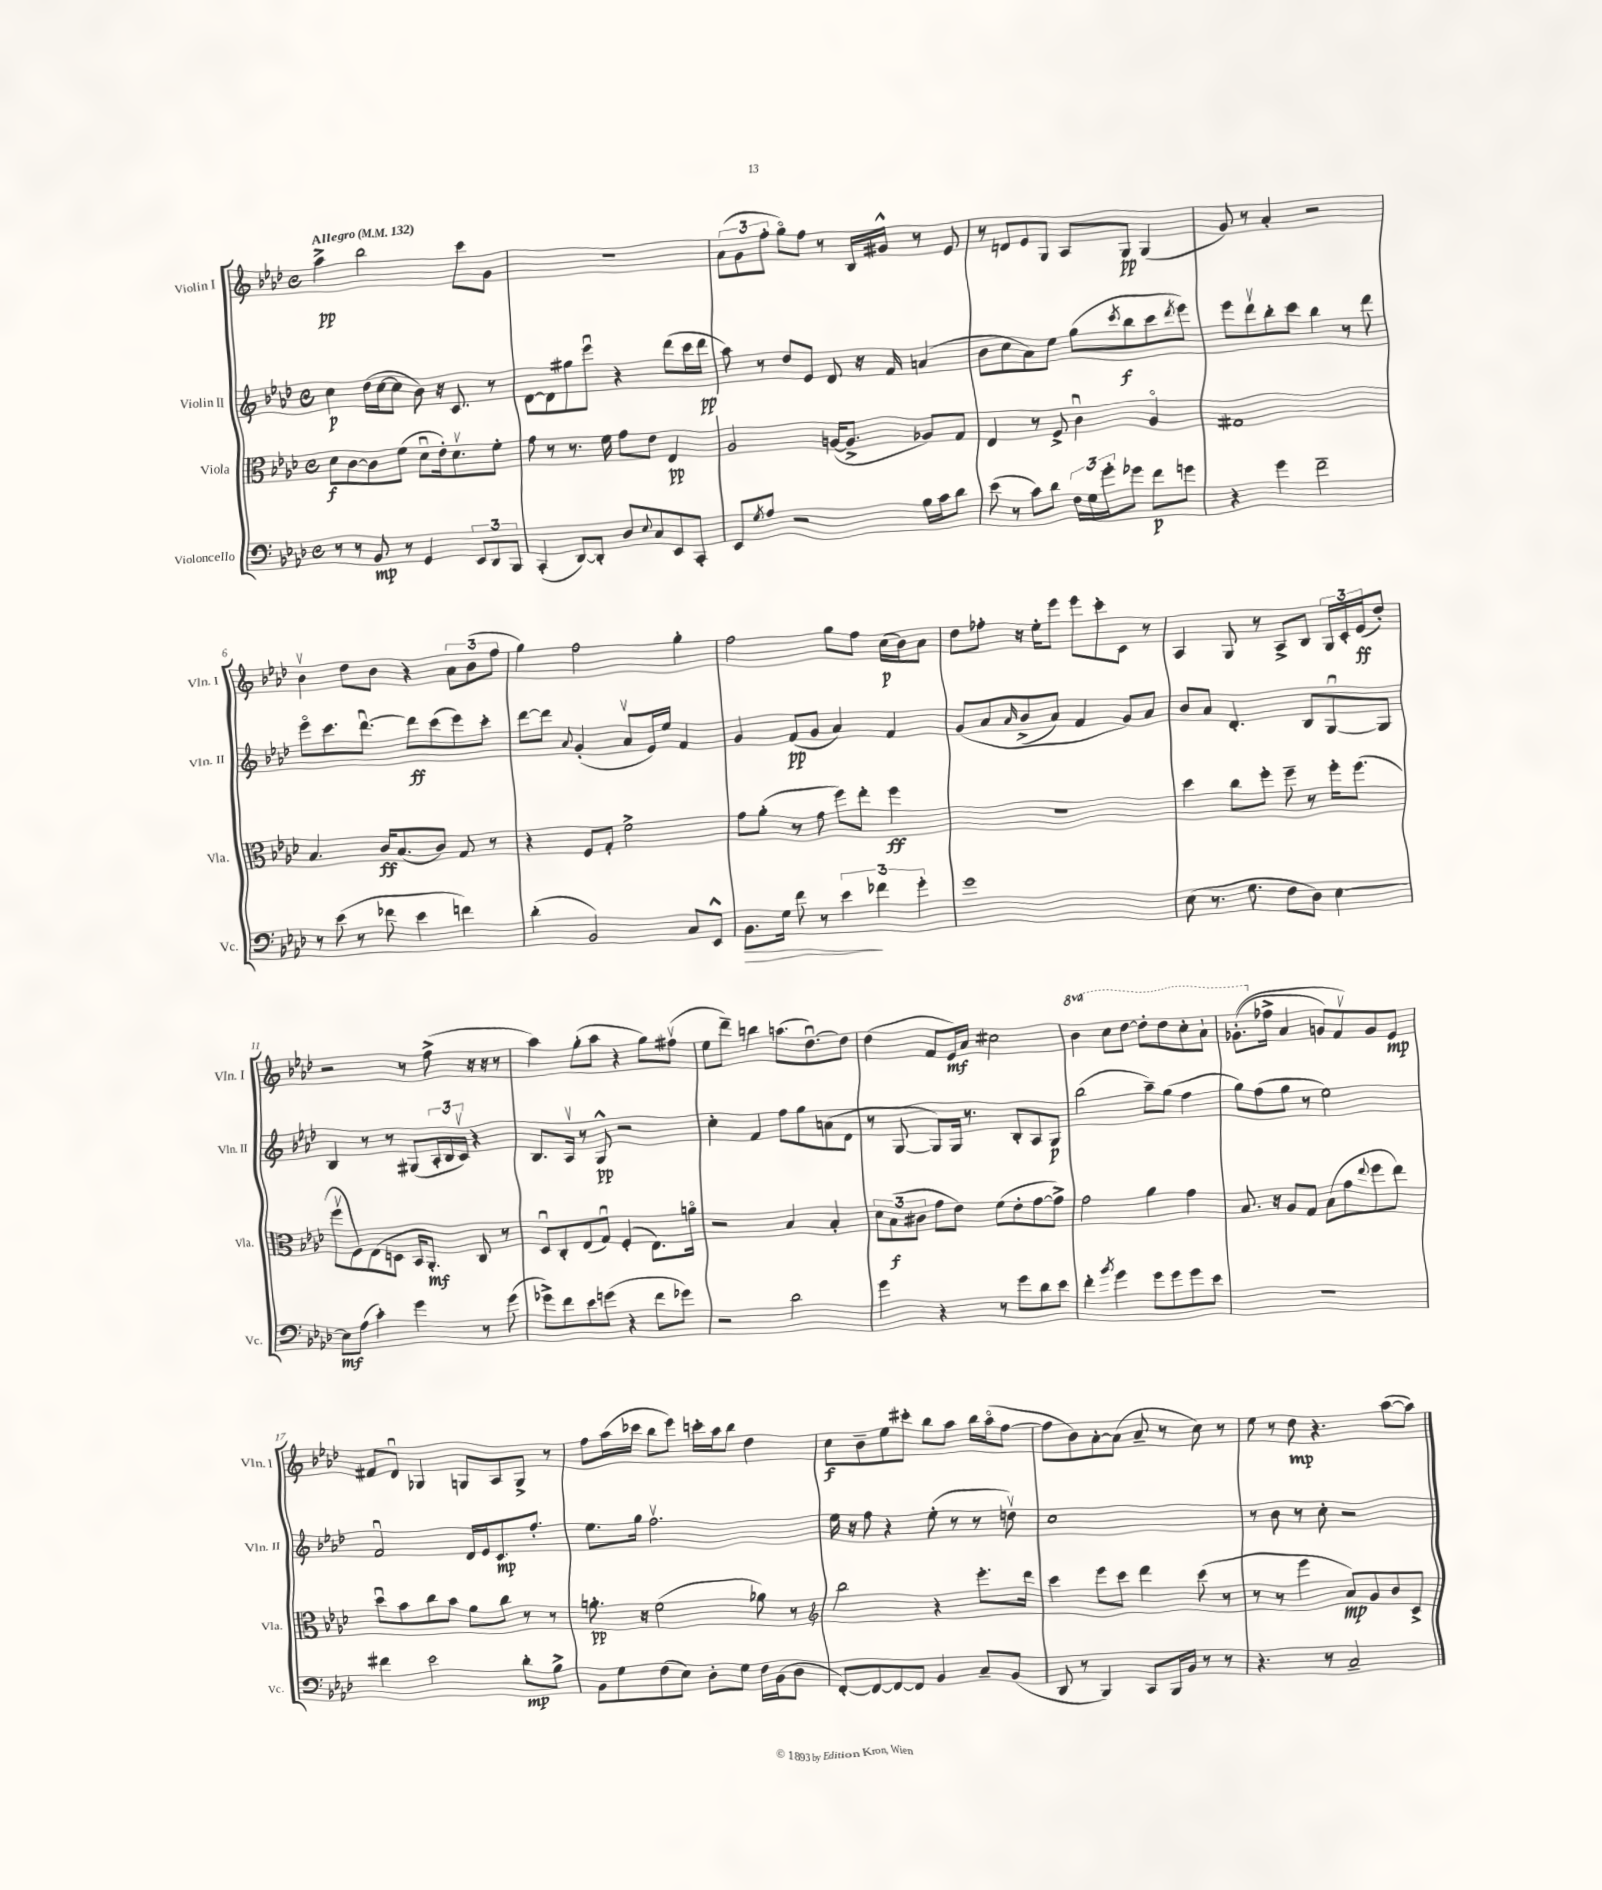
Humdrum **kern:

**kern	**kern	**kern	**kern
*staff4	*staff3	*staff2	*staff1
*clefF4	*clefC3	*clefG2	*clefG2
*k[b-e-a-d-]	*k[b-e-a-d-]	*k[b-e-a-d-]	*k[b-e-a-d-]
*M4/4	*M4/4	*M4/4	*M4/4
*met(c)	*met(c)	*met(c)	*met(c)
*MM132	*MM132	*MM132	*MM132
8r	8d-	4cc	4aa-^
8r	[8c	.	.
8BB-	8c]	(16dd-	2bb-
.	.	[16cc	.
8r	(8f	8cc]	.
4GG	8d-u	8b-)	.
.	16e-')	16r	.
.	8.d-v	8.c	.
12EE-	.	.	8ccc
12DD-	.	.	.
.	8f'	8r	8g
12BBB-	.	.	.
=	=	=	=
(4CC'	8g	[8d-	1r
.	8r	8d-]	.
[8DD-)	8.r	8gg#	.
8DD-']	.	8eee-u	.
.	16f	.	.
8D-	8g	4r	.
8qqE-	.	.	.
8C	8e-	.	.
8EE-	4E-	(8ddd-	.
8CC'	.	16ccc	.
.	.	16ddd-	.
=	=	=	=
8EE-	2A-	8aa-)	(12a-
.	.	.	12g
8qG	.	.	.
8A-	.	8r	.
.	.	.	12ff'
2r	.	8dd-	8ggo)
.	.	8e-	8ff
.	([16A	8d-	8r
.	8.A^]	.	.
.	.	16r	16B-
.	.	16f	16g#^^
16B-	8A-)	(4a	8r
16c	.	.	.
8d-	8G	.	8e-
=	=	=	=
(8e-	4E-	8b-	8r
8r	.	8cc	8d
8c)	8r	8a-)	8e-
8d-	8F^	8ee-	8G
24F	4cu	(8gg	8A-
24G	.	.	.
24g'	.	.	.
.	.	8qccc	.
8g-	.	8bb-	8G
8f	4A-o	8ccc	(4G
.	.	8qddd-	.
8g	.	8eee-)	.
=	=	=	=
4r	1G#	8eee-	8g)
.	.	8ddd-v	8r
4g	.	8bb-'	4a-'
.	.	8ccc	.
2f~	.	4bb-	2r
.	.	8r	.
.	.	8ddd-	.
=	=	=	=
8r	4.B-	8eee-o	4b-v
(8e-	.	8.ccc	.
8r	.	.	8dd-
.	.	[8.ddd-u	.
8f-	16c	.	8b-
.	(8.B-	.	.
4e-	.	8ddd-]	4r
.	8c)	(8ccc	.
4f)	8G	8eee-)	12a-
.	.	.	(12b-
.	8r	8ccc'	.
.	.	.	12ff
=	=	=	=
(4d-'	4r	[8ddd-	4gg)
.	.	8ddd-]	.
.	.	8qqa-	.
2BB-)	8F	(4g'	2ff
.	8G'	.	.
.	2f^	8a-v	.
.	.	16e-)	.
.	.	16ee-	.
8C	.	4f	4gg'
8EE-^^	.	.	.
=	=	=	=
8.BB-	8g	4g	2ff
.	(8a-'	.	.
16G	.	.	.
8f	8r	(8f	.
8r	8g	8g	.
6e-	8ff)	4a-)	8gg
.	8ee-'	.	8ff
6f-	.	.	.
.	4ff	4f	(16cc
.	.	.	16b-)
6g'	.	.	.
.	.	.	8a-
=	=	=	=
1g	1r	&(8g	8dd-
.	.	8a-	8ff-'
.	.	16qqa-	.
.	.	(8b-^	16r
.	.	.	16ee-'
.	.	8a-)	8eee-
.	.	4f	8eee-
.	.	.	8ccc'
.	.	8g&)	8c
.	.	8a-	8r
=	=	=	=
(8E-	4dd-	8b-	4A-
8.r	.	8a-	.
.	8cc	4.d-'	8G
8.G	.	.	.
.	8ff'	.	8r
8F	8ff~	.	8A-^
8D-)	8r	8B-	8B-
[4E-	16ff'	[8Gu	24G
.	.	.	24c'
.	(8.ff	.	.
.	.	.	(24e-
.	.	8G]	8dd-')
=	=	=	=
8E-]	8ffv	4B-	2r
(8A-	8F)	.	.
4c')	(8E-	8r	.
.	8D	8r	.
4g	16BB-	(8G#	8r
.	8.AA-')	.	.
.	.	24A-'	(8ff^
.	.	24B-	.
.	.	24cv)	.
8r	8C	4r	16r
.	.	.	16r
(8g	8r	.	8r
=	=	=	=
8g-^)	8D-u	8.B-	4aa-)
8f	8C'	.	.
.	.	16A-v	.
8e-	(8E-	8r	(8gg'
(8g	8Gu)	8G^^	8aa-
4r	(4F'	2r	4r
8f	8.E-)	.	8gg)
8g-)	.	.	(8ff#v
.	16ao	.	.
=	=	=	=
2r	2r	4cc'	8ee-
.	.	.	8ddd-~)
.	.	4f	4bb
2d-	4B-	8ff	(8.aa
.	.	8gg	.
.	.	.	[8.dd-u)
.	4B-'	(8a	.
.	.	8d-	8dd-]
=	=	=	=
4g	12d-	8r	(4dd-
.	(12B-	.	.
.	.	[8G	.
.	12c#	.	.
4r	8g	8G])	8f
.	8e-)	16G	16e-)
.	.	8.r	16a-
8r	(8f	.	2cc#
8g	8e-'	8B-'	.
8d-	[8g	8A-	.
8e-	8g^])	8G	.
=	=	=	=
4f'	2g	(2bb-	4bb-
8qb-	.	.	.
4g	.	.	8ccc
.	.	.	[8ddd-
8g	4a-	8aa-~)	8ddd-']
8g	.	(8gg	8ddd-
8g	4g	4ff	8ccc'
8e-	.	.	8aa-`
=	=	=	=
1r	8.B-	8gg)	&((8.gg-'
.	.	(8ff	.
.	16r	.	16ff-^
.	8A-	8gg	4a-
.	8G	8r	.
.	(8B-	2ee-)	8g)
.	8g	.	8fv&)
.	8qqee-	.	.
.	8ff	.	8g
.	8ee-)	.	8e-
=	=	=	=
4f#	8dd-u	2fu	8f#
.	8b-	.	8d-u
2e-	8cc	.	4G-
.	8b-	.	.
.	8a-	16d-	8G
.	.	16e-	.
.	8cc	8.c	8A-
8d-'	8r	.	8G^
.	.	8.ff'	.
8B-^	8r	.	8r
=	=	=	=
8BB-	8.a'	8.ee-	8ff
8G	.	.	(16aa-
.	16r	16gg	16ccc-
(8F	(2f	2.ffv	8bb-
8E-)	.	.	8eee-)
8D-'	.	.	16ccc'
.	.	.	16aa-
8G	.	.	8bb-
16F	8a-)	.	4dd-
(16BB-	.	.	.
8D-	8r	.	.
=	=	=	=
*	*clefG2	*	*
[8FF')	2bb-	16ee-	8cc
.	.	16r	.
8FF_	.	8ff	8b-~
8FF_	.	4r	8ee-
8FF]	.	.	8ccc#'
4BB-	4r	(8ee-'	8bb-
.	.	8r	8aa-
8C~	8.eee-'	8r	16bb-
.	.	.	(16aa-o
(8BB-	.	8ddv)	[8ff
.	16ddd-	.	.
=	=	=	=
8DD-	4ccc	1cc	8ff]
8r	.	.	8b-)
4BBB-)	8eee-	.	[8a-'
.	8ccc	.	(8a-]
8CC	4ddd-	.	8a-~
16BBB-	.	.	8r
16BB-	.	.	.
8r	(8ccc	.	8cc)
8r	8r	.	8r
=	=	=	=
4.r	8r	8r	8ee-
.	8r	8b-	8r
.	4eee-	8r	8dd-
8r	.	8cc'	4.r
2C~	8a-)	2r	.
.	8g	.	.
.	8b-	.	([8aa-
.	8c^	.	8aa-])
==	==	==	==
*-	*-	*-	*-
